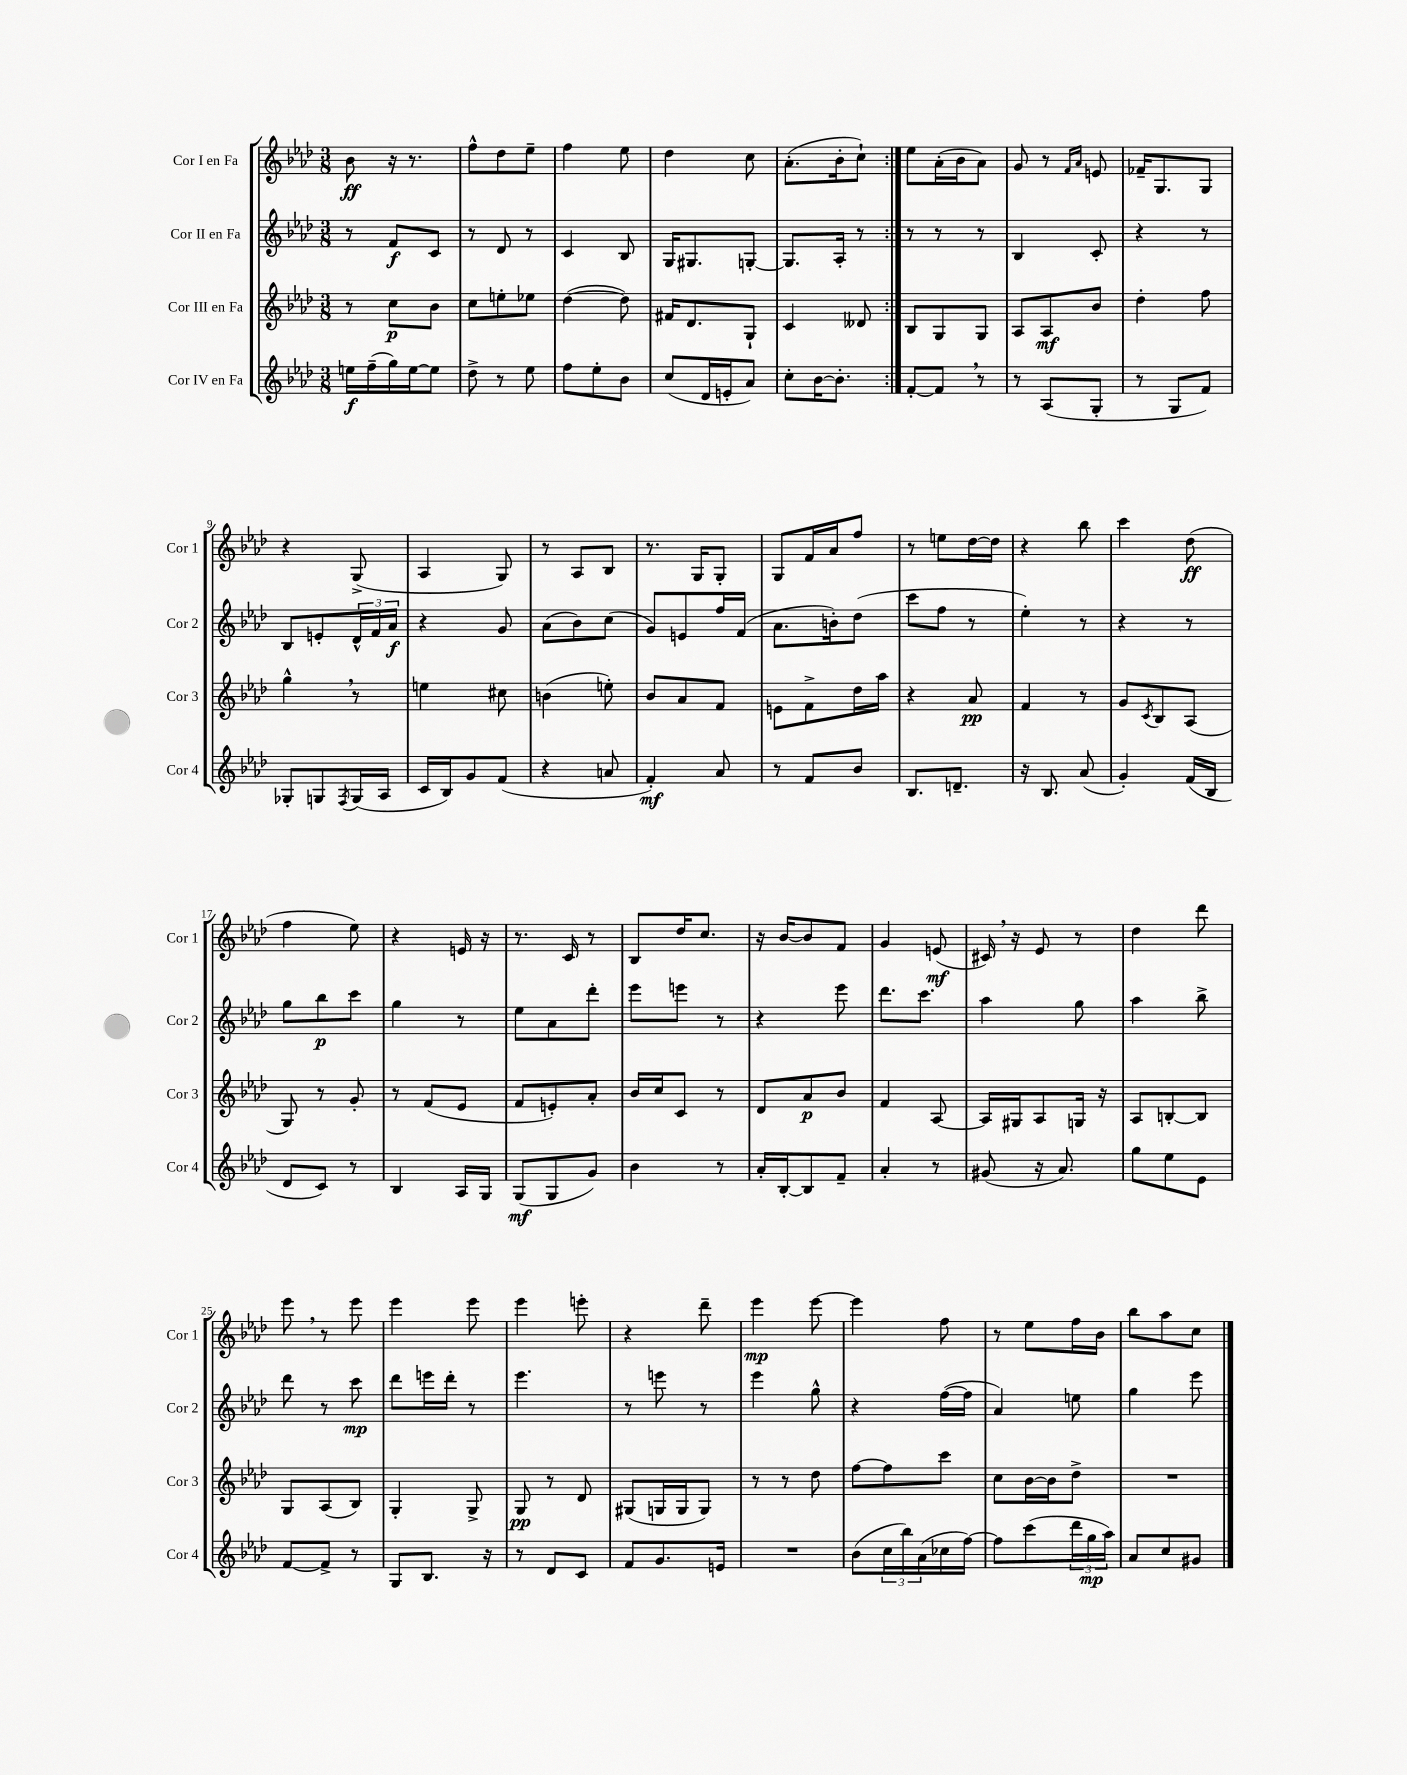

**kern	**kern	**kern	**kern
*staff4	*staff3	*staff2	*staff1
*clefG2	*clefG2	*clefG2	*clefG2
*k[b-e-a-d-]	*k[b-e-a-d-]	*k[b-e-a-d-]	*k[b-e-a-d-]
*M3/8	*M3/8	*M3/8	*M3/8
16ee	8r	8r	8b-
(16ff~	.	.	.
16gg)	8cc	8f	16r
[16ee	.	.	8.r
8ee]	8b-	8c	.
=	=	=	=
8dd-^	8cc	8r	8ff^^
8r	8ee'	8d-	8dd-
8ee-	8ee-	8r	8ee-~
=	=	=	=
8ff	([4dd-	4c	4ff
8ee-'	.	.	.
8b-	8dd-])	8B-	8ee-
=	=	=	=
(8cc	16f#	16G	4dd-
.	8.d-	8.G#	.
16d-	.	.	.
16e'	.	.	.
8a-)	8G`	[8G'	8cc
=	=	=	=
8cc'	4c	8.G]	(8.a-'
[16b-	.	.	.
8.b-']	.	16A-'	16b-'
.	8d--	8r	8cc`)
=:|!	=:|!	=:|!	=:|!
[8f'	8B-	8r	8ee-
8f]	8G	8r	(16a-'
.	.	.	16b-
8r	8G	8r	8a-)
=	=	=	=
8r	8A-	4B-	8g
(8A-	8A-	.	8r
.	.	.	16qqf
.	.	.	16qqa-
8G'	8b-	8c'	8e
=	=	=	=
8r	4dd-'	4r	16f-~
.	.	.	8.G
8G	.	.	.
8f)	8ff	8r	8G
=	=	=	=
8G-'	4gg^^	8B-	4r
8G	.	8e'	.
8qF	.	.	.
(16G	8r	24d-^^	(8G^
.	.	24f	.
16A-	.	.	.
.	.	24a-	.
=	=	=	=
16c	4ee	4r	4A-
16B-)	.	.	.
8g	.	.	.
(8f	8cc#	8g	8G)
=	=	=	=
4r	(4b	(8a-	8r
.	.	8b-)	8A-
8a	8ee')	(8cc	8B-
=	=	=	=
4f')	8b-	8g)	8.r
.	8a-	8e	.
.	.	.	16G
8a-	8f	16ff	8G'
.	.	(16f	.
=	=	=	=
8r	8e	8.a-	8G
8f	8f^	.	16f
.	.	16b')	16a-
8b-	16dd-	(8dd-	8ff
.	16aa-	.	.
=	=	=	=
8.B-	4r	8ccc	8r
.	.	8ff	8ee
8.d~	.	.	.
.	8a-	8r	[16dd-
.	.	.	16dd-]
=	=	=	=
16r	4f	4ee-')	4r
8.B-	.	.	.
(8a-	8r	8r	8bb-
=	=	=	=
4g')	8g	4r	4ccc
.	8qc	.	.
.	8B-	.	.
(16f	(8A-	8r	(8dd-
16B-	.	.	.
=	=	=	=
8d-	8G)	8gg	4ff
8c)	8r	8bb-	.
8r	8g'	8ccc	8ee-)
=	=	=	=
4B-	8r	4gg	4r
.	(8f	.	.
16A-	8e-	8r	16e
16G	.	.	16r
=	=	=	=
(8G	8f	8ee-	8.r
8G	8e')	8a-	.
.	.	.	16c
8g)	8a-'	8ddd-'	8r
=	=	=	=
4b-	16b-	8eee-	8B-
.	16cc	.	.
.	8c	8eee	16dd-
.	.	.	8.cc
8r	8r	8r	.
=	=	=	=
16a-'	8d-	4r	16r
[16B-'	.	.	[16b-
8B-]	8a-	.	8b-]
8f~	8b-	8eee-	8f
=	=	=	=
4a-'	4f	8.ddd-	4g
.	.	8.ccc	.
8r	[8A-	.	(8e
=	=	=	=
(8g#	16A-]	4aa-	16c#)
.	16G#	.	16r
16r	8A-	.	8e-
8.a-)	.	.	.
.	16G	8gg	8r
.	16r	.	.
=	=	=	=
8gg	8A-	4aa-	4dd-
8ee-	[8B'	.	.
8e-	8B]	8bb-^	8ddd-
=	=	=	=
[8f	8G	8ddd-	8eee-
8f^]	(8A-	8r	8r
8r	8B-)	8ccc	8eee-
=	=	=	=
8G	4G'	8ddd-	4eee-
8.B-	.	16eee	.
.	.	16ddd-'	.
.	8G^	8r	8eee-
16r	.	.	.
=	=	=	=
8r	8G	4.eee-	4eee-
8d-	8r	.	.
8c	8d-	.	8eee'
=	=	=	=
8f	(8G#	8r	4r
8.g	16G	8eee	.
.	16G	.	.
.	8G)	8r	8ddd-~
16e	.	.	.
=	=	=	=
4.r	8r	4eee-	4eee-
.	8r	.	.
.	8dd-	8gg^^	[8eee-
=	=	=	=
(8b-	[8ff	4r	4eee-]
24cc	8ff]	.	.
24bb-)	.	.	.
(24a-	.	.	.
16cc-	8ccc	([16ff	8ff
[16ff)	.	16ff]	.
=	=	=	=
8ff]	8cc	4a-)	8r
(8ccc	[16b-	.	8ee-
.	16b-]	.	.
24ddd-	8dd-^	8ee	16ff
24gg	.	.	.
.	.	.	16b-
24aa-)	.	.	.
=	=	=	=
8a-	4.r	4gg	8bb-
8cc	.	.	8aa-
8g#	.	8eee-	8cc
==	==	==	==
*-	*-	*-	*-
